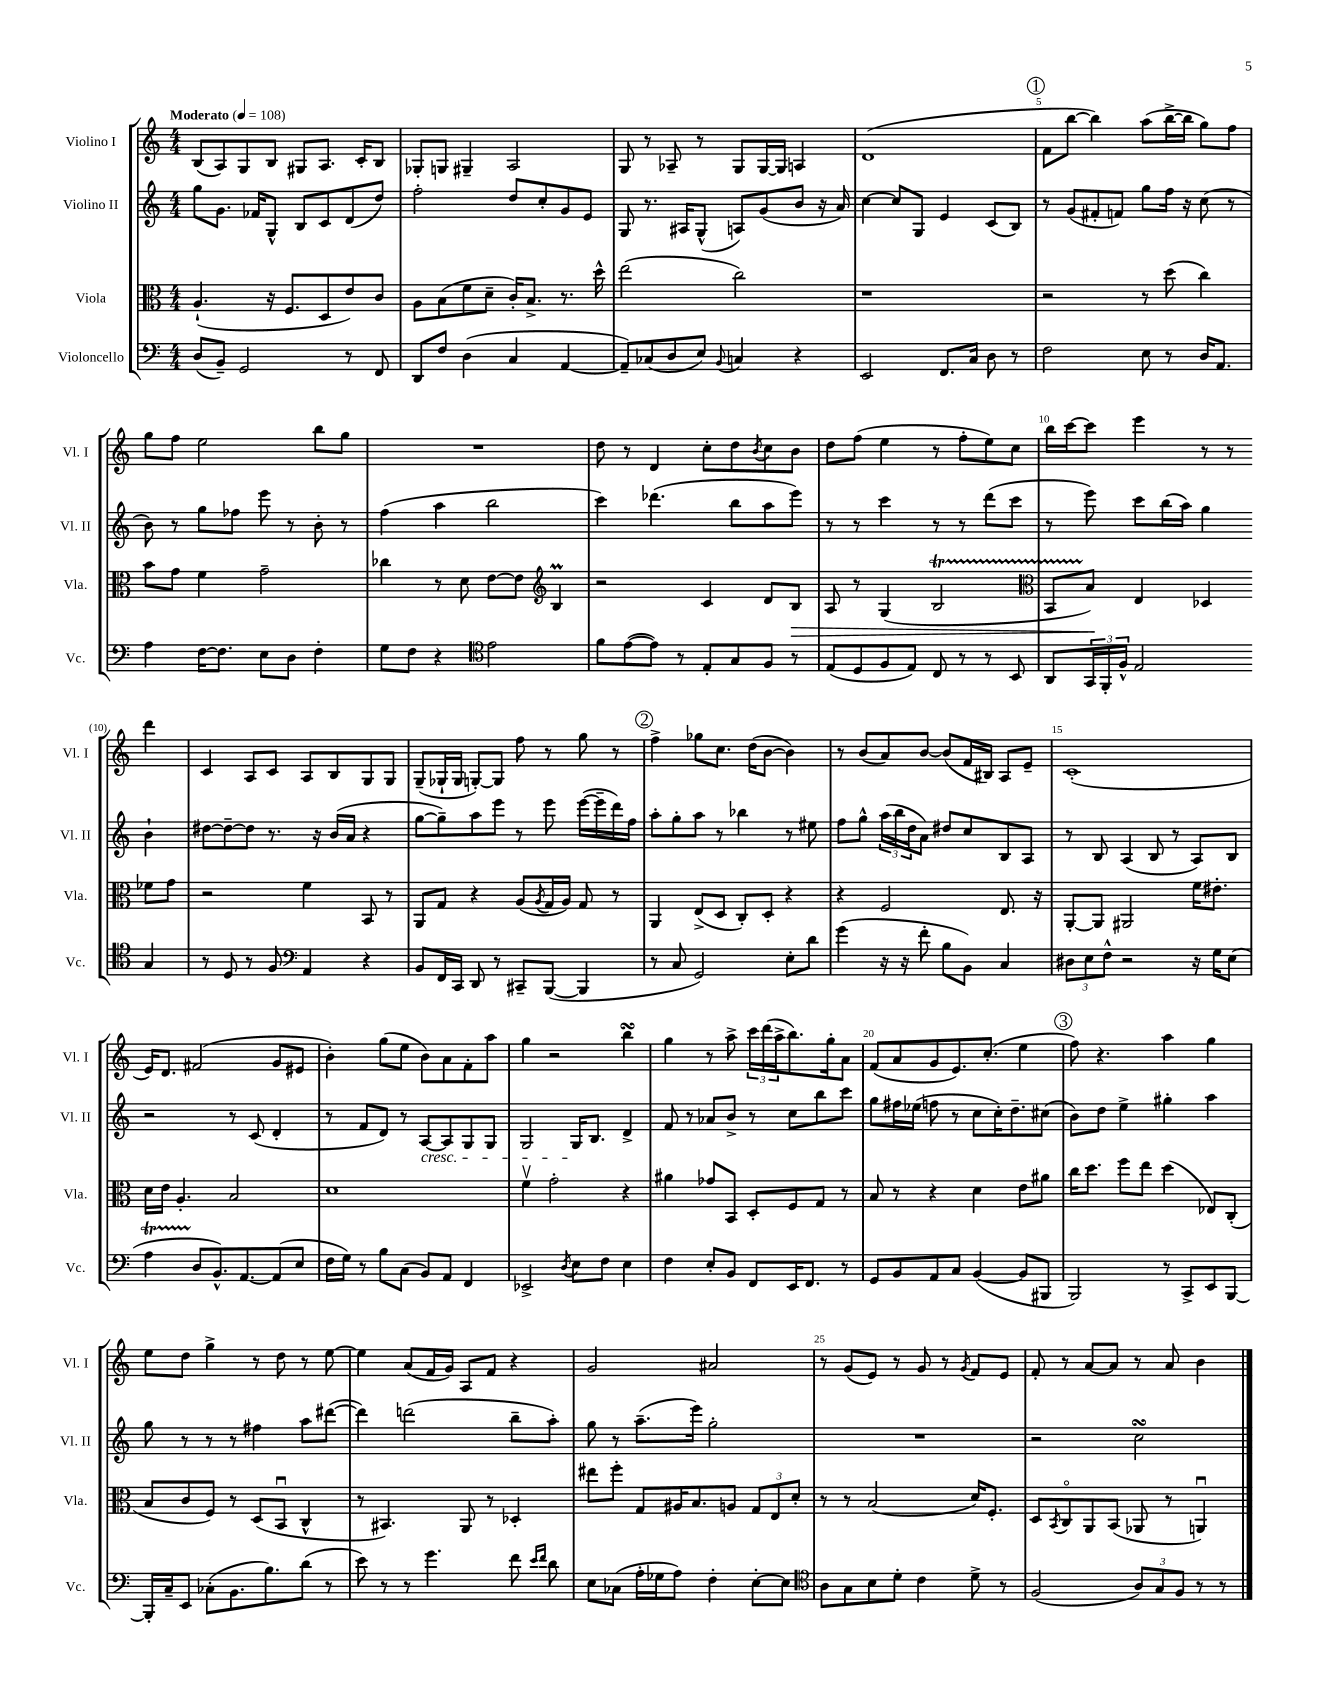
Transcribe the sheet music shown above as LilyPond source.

<<
\new StaffGroup <<
\new Staff = "s0" \with { instrumentName = "Violino I" shortInstrumentName = "Vl. I" } {
    \clef treble \key c \major \numericTimeSignature \time 4/4 \tempo "Moderato" 4 = 108
    b8( a8) g8 b8 gis8 a8. c'16-. b8 |
    ges8-. g8 gis4-- a2 |
    g8 r8 aes8-- r8 g8 g16~ g16 a4 |
    d'1( |
    \mark \markup { \circle "1" } f'8 b''8~ b''4) a''8( b''16~-> b''16 g''8) f''8 |
    g''8 f''8 e''2 b''8 g''8 |
    R1 |
    d''8 r8 d'4 c''8-. d''8 \acciaccatura { b'8 } c''8 b'8 |
    d''8 f''8( e''4 r8 f''8-. e''8) c''8 |
    b''16 c'''16~ c'''8 e'''4 r8 r8 d'''4 |
    c'4 a8 c'8 a8 b8 g8 g8 |
    g8--( ges16-! ges16 g8~-.) g8 f''8 r8 g''8 r8 |
    \mark \markup { \circle "2" } f''4-> ges''8 c''8. d''16( b'8~ b'4) |
    r8 b'8( a'8) b'8~ b'8( f'16 bis16) a8 e'8-- |
    c'1-.( |
    e'16) d'8. fis'2( g'8 eis'8 |
    b'4-.) g''8( e''8 b'8) a'8 f'8-. a''8 |
    g''4 r2 b''4\turn |
    g''4 r8 a''8-> \tuplet 3/2 { c'''16 d'''16( a''16-> } b''8.) g''16-. a'8 |
    f'8( a'8 g'8 e'8.) c''8.-.( e''4 |
    \mark \markup { \circle "3" } f''8) r4. a''4 g''4 |
    e''8 d''8 g''4-> r8 d''8 r8 e''8~ |
    e''4 a'8( f'16 g'16) a8 f'8 r4 |
    g'2 ais'2 |
    r8 g'8( e'8) r8 g'8 r8 \acciaccatura { g'8 } f'8 e'8 |
    f'8-. r8 a'8~ a'8 r8 a'8 b'4 \bar "|." |
}
\new Staff = "s1" \with { instrumentName = "Violino II" shortInstrumentName = "Vl. II" } {
    \clef treble \key c \major \numericTimeSignature \time 4/4
    g''8 g'8. fes'16 g8-^ b8 c'8 d'8( d''8) |
    f''2-. d''8 c''8-. g'8 e'8 |
    g8 r8. ais16 g8-^( a8) g'8( b'8 r16 a'16) |
    c''4~ c''8 g8 e'4 c'8( b8) |
    \mark \markup { \circle "1" } r8 g'8( fis'8-. f'8) g''8 f''16 r16 c''8( r8 |
    b'8) r8 g''8 fes''8 e'''8 r8 b'8-. r8 |
    f''4( a''4 b''2 |
    c'''4) des'''4.( b''8 a''8 e'''8) |
    r8 r8 c'''4 r8 r8 d'''8( c'''8 |
    r8 e'''8) c'''8 b''16( a''16) g''4 b'4-! |
    dis''8~ dis''8~-- dis''8 r8. r16 b'16( a'16 r4 |
    g''8~ g''8--) a''8 e'''8 r8 e'''8 e'''16~( e'''16-- d'''16) f''16 |
    \mark \markup { \circle "2" } a''8-. g''8-. a''8 r8 bes''4 r8 eis''8 |
    f''8 g''8-^ \tuplet 3/2 { a''16( b''16 d''16 } a'8) dis''8 c''8 b8 a8 |
    r8 b8 a4( b8 r8 a8) b8 |
    r2 r8 c'8( d'4-. |
    r8 f'8 d'8) r8 a8~\cresc a8 g8 g8 |
    g2 g16\! b8. d'4-> |
    f'8 r8 aes'8 b'8-> r8 c''8 b''8 c'''8 |
    g''8 fis''16 ees''16( f''8 r8 c''8 c''16-.) d''8.-- cis''8( |
    \mark \markup { \circle "3" } b'8) d''8 e''4-> gis''4-. a''4 |
    g''8 r8 r8 r8 fis''4 a''8 dis'''8~( |
    dis'''4) d'''2( b''8-- a''8-.) |
    g''8 r8 a''8.--( e'''16) g''2-. |
    R1 |
    r2 c''2\turn \bar "|." |
}
\new Staff = "s2" \with { instrumentName = "Viola" shortInstrumentName = "Vla." } {
    \clef alto \key c \major \numericTimeSignature \time 4/4
    a4.-!( r16 f8. d8 e'8) c'8 |
    a8 b8( f'8 d'8-- c'16-.) b8.-> r8. d''16-^ |
    e''2( c''2) |
    r1 |
    \mark \markup { \circle "1" } r2 r8 d''8( c''4) |
    b'8 g'8 f'4 g'2-- |
    ces''4 r8 d'8 e'8~ e'8 \clef treble b4\prall |
    r2 c'4 d'8 b8\> |
    a8 r8 g4( b2\startTrillSpan |
    \clef alto b,8 b8\stopTrillSpan\!) e4 des4 fes'8 g'8 |
    r2 f'4 b,8 r8 |
    a,8 g8 r4 a8( \acciaccatura { a8 } g16 a16) g8 r8 |
    \mark \markup { \circle "2" } a,4 e8->( d8 c8-.) d8-. r4 |
    r4 f2 e8. r16 |
    a,8~-. a,8 ais,2 f'16 eis'8.-. |
    d'16 e'16 a4.-. b2 |
    d'1 |
    f'4\upbow g'2-. r4 |
    ais'4 ges'8 b,8 d8-. f8 g8 r8 |
    b8 r8 r4 d'4 e'8 ais'8 |
    \mark \markup { \circle "3" } c''16 d''8. f''8 e''8 d''4( ees8) c8-.( |
    b8 c'8 f8) r8 d8( b,8\downbow c4-^ |
    r8 bis,4.) a,8 r8 des4-. |
    eis''8 f''8-. g8 ais16 b8. a8 \tuplet 3/2 { g8 e8 d'8-. } |
    r8 r8 b2( d'16) f8.-. |
    d8 \acciaccatura { b,8 } c8\flageolet a,8 b,8( aes,8 r8 a,4\downbow) \bar "|." |
}
\new Staff = "s3" \with { instrumentName = "Violoncello" shortInstrumentName = "Vc." } {
    \clef bass \key c \major \numericTimeSignature \time 4/4
    d8( b,8--) g,2 r8 f,8 |
    d,8 f8 d4( c4 a,4~ |
    a,8--) ces8( d8 e8) \appoggiatura { b,8 } c4 r4 |
    e,2 f,8. c16 d8 r8 |
    \mark \markup { \circle "1" } f2 e8 r8 d16 a,8. |
    a4 f16~ f8. e8 d8 f4-. |
    g8 f8 r4 \clef tenor e'2 |
    f'8 e'8~( e'8) r8 e8-. g8 f8 r8 |
    e8( d8 f8 e8) c8 r8 r8 b,8 |
    a,8 \tuplet 3/2 { g,16 f,16-. f16-^ } e2 g4 |
    r8 d8 r8 f8 \clef bass a,4 r4 |
    b,8 f,16 c,16 d,8 r8 cis,8-- b,,8~( b,,4 |
    \mark \markup { \circle "2" } r8 c8 g,2) e8-. d'8 |
    g'4( r16 r16 f'8-. b8 b,8) c4 |
    \tuplet 3/2 { dis8 e8 f8-^ } r2 r16 g16 e8( |
    a4\startTrillSpan d8\stopTrillSpan b,8.-^) a,8.~ a,8( e8 |
    f16 g16) r8 b8 c8( b,8) a,8 f,4 |
    ees,2-> \acciaccatura { d8 } e8 f8 e4 |
    f4 e8-. b,8 f,8 e,16 f,8. r8 |
    g,8 b,8 a,8 c8 b,4~( b,8 bis,,8 |
    \mark \markup { \circle "3" } b,,2) r8 c,8-> e,8 b,,8~ |
    b,,16-. c16-- e,8 ces8-.( b,8. b8.) d'8( r8 |
    e'8) r8 r8 g'4. f'8 \grace { e'16 f'16 } d'8 |
    e8 ces8( a16-. ges16 a8) f4-. e8~-. e8 |
    \clef tenor a8 g8 b8 d'8-. c'4 d'8-> r8 |
    f2( \tuplet 3/2 { a8) g8 f8 } r8 r8 \bar "|." |
}
>>
>>
\layout { \context { \Score \override BarNumber.break-visibility = ##(#f #t #t) barNumberVisibility = #(every-nth-bar-number-visible 5) } }
